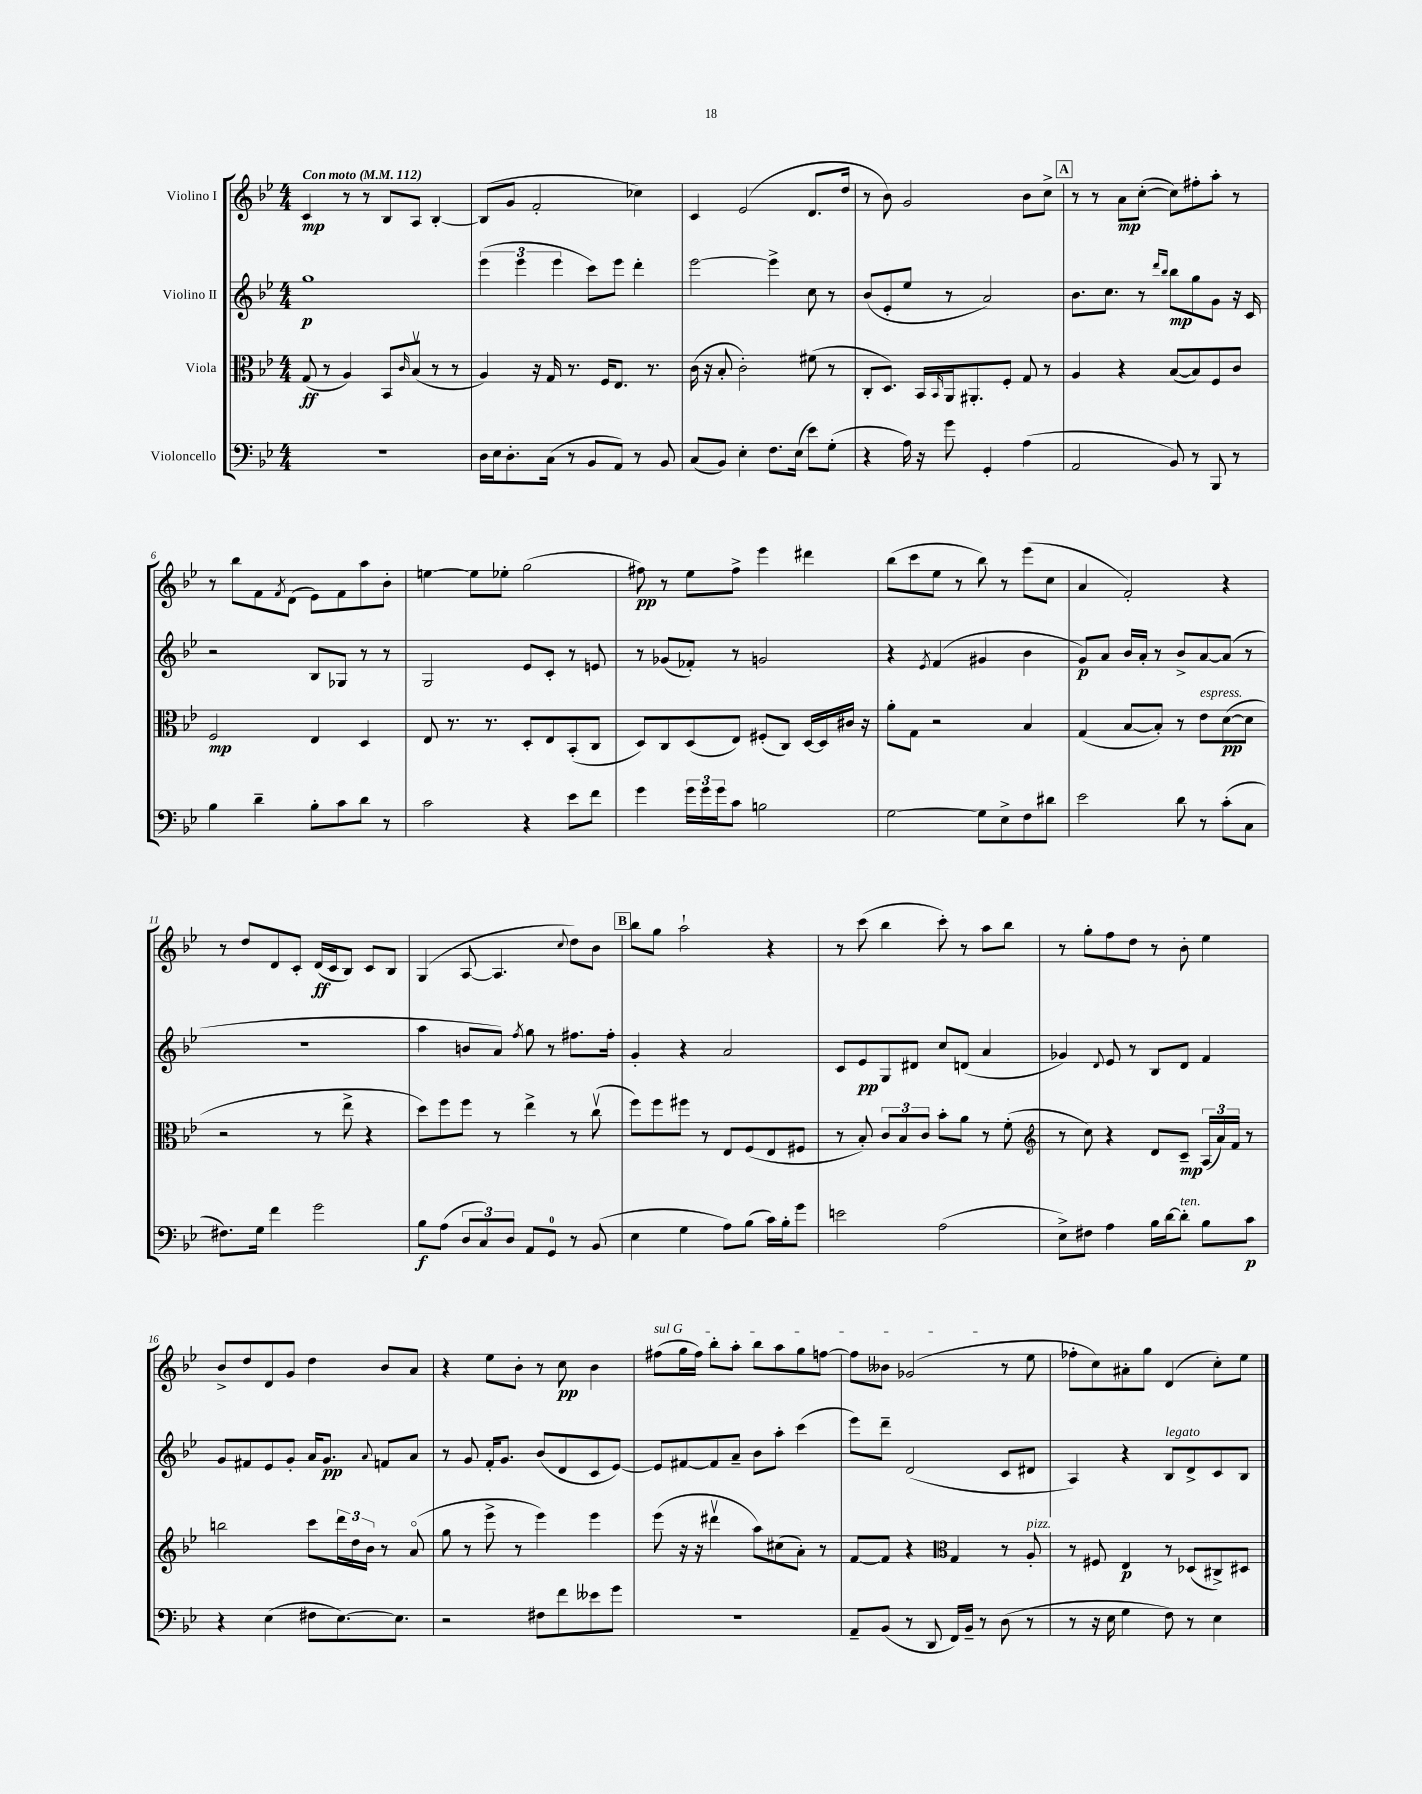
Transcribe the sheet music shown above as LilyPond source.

<<
\new StaffGroup <<
\new Staff = "s0" \with { instrumentName = "Violino I" } {
    \clef treble \key bes \major \numericTimeSignature \time 4/4 \tempo "Con moto" 4 = 112
    c'4\mp r8 r8 bes8 a8 bes4~-. |
    bes8( g'8 f'2-. ces''4) |
    c'4 ees'2( d'8. d''16 |
    r8 bes'8) g'2 bes'8 c''8-> |
    \mark \markup { \box "A" } r8 r8 a'8\mp c''8~-.( c''8) fis''8-. a''8-. r8 |
    r8 bes''8 f'8 \acciaccatura { f'8 } d'8( ees'8) f'8 a''8 bes'8-. |
    e''4~ e''8 ees''8-. g''2( |
    fis''8\pp) r8 ees''8 fis''8-> ees'''4 dis'''4 |
    bes''8( c'''8 ees''8 r8 bes''8) r8 ees'''8( c''8 |
    a'4 f'2-.) r4 |
    r8 d''8 d'8 c'8-. d'16\ff( c'16 bes8) c'8 bes8 |
    g4( a8~ a4. \appoggiatura { c''8 } d''8) bes'8 |
    \mark \markup { \box "B" } bes''8 g''8 a''2-! r4 |
    r8 c'''8( bes''4 c'''8-.) r8 a''8 bes''8 |
    r8 g''8-. f''8 d''8 r8 bes'8-. ees''4 |
    bes'8-> d''8 d'8 g'8 d''4 bes'8 a'8 |
    r4 ees''8 bes'8-. r8 c''8\pp bes'4 |
    \once \override TextSpanner.bound-details.left.text = \markup { \italic "sul G" } fis''8\startTextSpan( g''16 fis''16) bes''8-. a''8-. bes''8 a''8 g''8 f''8~ |
    f''8 beses'8 ges'2\stopTextSpan( r8 ees''8 |
    fes''8-. c''8) ais'8-. g''8 d'4( c''8-.) ees''8 \bar "|." |
}
\new Staff = "s1" \with { instrumentName = "Violino II" } {
    \clef treble \key bes \major \numericTimeSignature \time 4/4
    g''1\p |
    \tuplet 3/2 { ees'''4( ees'''4 ees'''4 } c'''8) ees'''8 d'''4-. |
    ees'''2~ ees'''4-> c''8 r8 |
    bes'8( ees'8-. ees''8 r8 a'2) |
    \mark \markup { \box "A" } bes'8. c''8. r8 \grace { d'''16 bes''16 } bes''8\mp g''8 g'8 r16 c'16 |
    r2 bes8 ges8 r8 r8 |
    g2 ees'8 c'8-. r8 e'8 |
    r8 ges'8( fes'8-.) r8 g'2 |
    r4 \acciaccatura { ees'8 } f'4( gis'4 bes'4 |
    g'8\p) a'8 bes'16 a'16-. r8 bes'8-> a'8~ a'8( r8 |
    r1 |
    a''4 b'8 a'8) \acciaccatura { f''8 } g''8 r8 fis''8. fis''16-. |
    \mark \markup { \box "B" } g'4-. r4 a'2 |
    c'8 ees'8\pp g8 dis'8 c''8 d'8( a'4 |
    ges'4) \appoggiatura { d'8 } ees'8 r8 bes8 d'8 f'4 |
    g'8 fis'8 ees'8 g'8-. a'16 g'8.\pp \appoggiatura { a'8 } f'8 a'8 |
    r8 g'8 f'16-. g'8. bes'8( d'8 c'8 ees'8~) |
    ees'8 fis'8~ fis'8 a'8-- bes'8 a''8-. c'''4( |
    ees'''8) d'''8-- d'2( c'8 dis'8 |
    a4) r4 bes8^\markup { \italic "legato" } d'8-> c'8 bes8 \bar "|." |
}
\new Staff = "s2" \with { instrumentName = "Viola" } {
    \clef alto \key bes \major \numericTimeSignature \time 4/4
    g8\ff( r8 a4) bes,8 \grace { c'16 } bes8\upbow( r8 r8 |
    a4) r16 g16 r8. f16 ees8. r8. |
    c'16( r16 bes8-. c'2-.) fis'8( r8 |
    c8-. d8.) bes,16 \grace { bes,16 } a,16 ais,8.-. f8-. g8 r8 |
    \mark \markup { \box "A" } a4 r4 bes8~( bes8) f8 c'8 |
    f2\mp ees4 d4 |
    ees8 r8. r8. d8-. ees8 bes,8-.( c8 |
    d8) c8 d8( ees8) fis8-.( c8) d16~ d16 cis'16 r16 |
    a'8-. g8 r2 bes4 |
    g4( bes8~ bes8-.) r8 ees'8^\markup { \italic "espress." } d'8~\pp( d'8 |
    r2 r8 ees''8-> r4 |
    d''8) f''8 f''8 r8 ees''4-> r8 c''8\upbow( |
    \mark \markup { \box "B" } f''8) f''8 fis''8 r8 ees8 f8( ees8 fis8 |
    r8 bes8-.) \tuplet 3/2 { c'8 bes8 c'8 } bes'8-. a'8 r8 f'8-.( |
    \clef treble r8 c''8) r4 d'8 c'8--\mp \tuplet 3/2 { a16( a'16) f'16 } r8 |
    b''2 c'''8 \tuplet 3/2 { d'''16 d''16 bes'16 } r8 a'8\flageolet( |
    g''8 r8 ees'''8-> r8 ees'''4) ees'''4 |
    ees'''8( r16 r16 dis'''4\upbow a''8) cis''8( a'8-.) r8 |
    f'8~ f'8 r4 \clef alto g4 r8 a8-.^\markup { \italic "pizz." } |
    r8 fis8 ees4\p r8 des8( cis8->) dis8 \bar "|." |
}
\new Staff = "s3" \with { instrumentName = "Violoncello" } {
    \clef bass \key bes \major \numericTimeSignature \time 4/4
    R1 |
    d16 ees16 d8.-. c16( r8 bes,8 a,8) r8 bes,8 |
    c8( bes,8) ees4-. f8. ees16( ees'8) g8-.( |
    r4 a16) r16 g'8 g,4-. a4( |
    \mark \markup { \box "A" } a,2 bes,8) r8 bes,,8 r8 |
    bes4 d'4-- bes8-. c'8 d'8 r8 |
    c'2 r4 ees'8 f'8 |
    g'4 \tuplet 3/2 { g'16 g'16 g'16 } c'8 b2 |
    g2~ g8 ees8-> f8 dis'8 |
    ees'2 d'8 r8 c'8-.( c8 |
    fis8.) g16 f'4 g'2 |
    bes8\f a8( \tuplet 3/2 { d8 c8) d8 } a,8 g,8-0 r8 bes,8( |
    \mark \markup { \box "B" } ees4 g4 a8) bes8( c'16) bes16-. g'8 |
    e'2 a2( |
    ees8->) fis8 a4 bes16 d'16~ d'8-.^\markup { \italic "ten." } bes8 c'8\p |
    r4 ees4( fis8 ees8.~) ees8. |
    r2 fis8 f'8 eeses'8 g'8 |
    r1 |
    a,8-- bes,8( r8 d,8 f,16) bes,16-- r8 d8( r8 |
    r8 r16 ees16 g4 f8) r8 ees4 \bar "|." |
}
>>
>>
